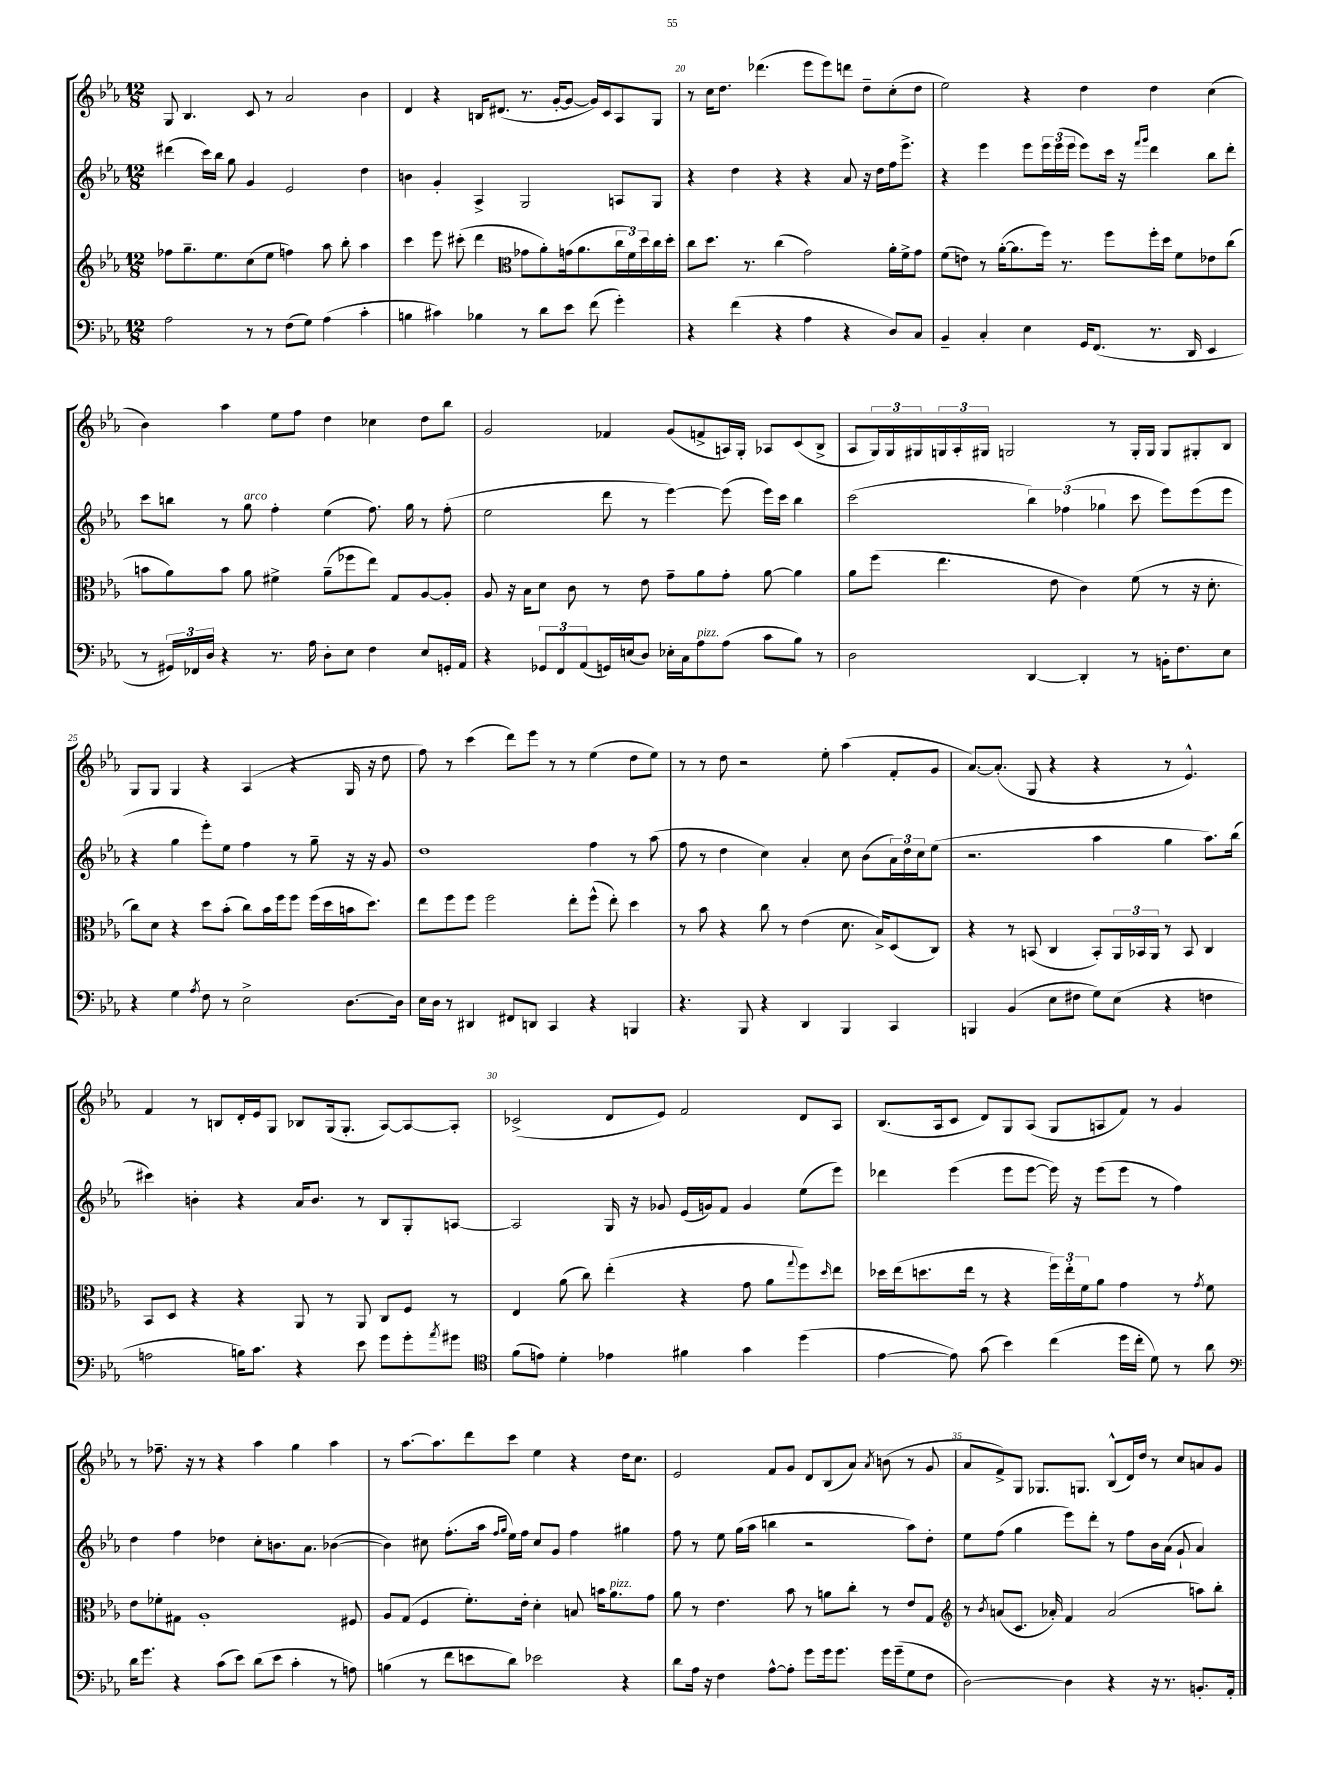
<<
\new StaffGroup <<
\new Staff = "s0" {
    \clef treble \key ees \major \numericTimeSignature \time 12/8
    g8 bes4. c'8 r8 aes'2 bes'4 |
    d'4 r4 b16 dis'8.( r8. g'16~-. g'8~ g'16) c'16 aes8 g8 |
    r8 c''16 d''8. des'''4.( ees'''8 ees'''8) d'''8 d''8-- c''8-.( d''8 |
    ees''2) r4 d''4 d''4 c''4( |
    bes'4) aes''4 ees''8 f''8 d''4 ces''4 d''8 bes''8 |
    g'2 fes'4 g'8( f'8-> a16) g16-. aes8 c'8( bes8-> |
    aes8 \tuplet 3/2 { g16) g16 gis16 } \tuplet 3/2 { g16 aes16-. gis16 } g2 r8 g16-. g16 g8 gis8-. bes8 |
    g8 g8 g4 r4 aes4( r4 g16 r16 d''8 |
    f''8) r8 c'''4( d'''8) ees'''8 r8 r8 ees''4( d''8 ees''8) |
    r8 r8 d''8 r2 ees''8-. aes''4( f'8-. g'8 |
    aes'8.~) aes'8.-.( g8 r4 r4 r8 ees'4.-^) |
    f'4 r8 b8 d'16-. ees'16 g8 bes8 g16( g8.-. aes8~) aes8~ aes8-. |
    ces'2->( d'8 ees'8) f'2 d'8 aes8 |
    bes8.( aes16 c'8 d'8) g8 aes8( g8 a8 f'8) r8 g'4 |
    r8 fes''8.-- r16 r8 r4 aes''4 g''4 aes''4 |
    r8 aes''8.~ aes''8. d'''8 c'''8 ees''4 r4 d''16 c''8. |
    ees'2 f'8 g'8 d'8 bes8( aes'8) \acciaccatura { aes'8 } b'8( r8 g'8 |
    aes'8 f'8->) g8 ges8. g8. bes8-^( d'16) d''16 r8 c''8 a'8 g'8 \bar "|." |
}
\new Staff = "s1" {
    \clef treble \key ees \major \numericTimeSignature \time 12/8
    dis'''4( c'''16) bes''16 g''8 g'4 ees'2 d''4 |
    b'4 g'4-. aes4-> g2 a8 g8 |
    r4 d''4 r4 r4 aes'8 r16 d''16 f''16 ees'''8.-> |
    r4 ees'''4 ees'''8 \tuplet 3/2 { ees'''16 ees'''16( ees'''16 } ees'''8) c'''16 r16 \grace { f'''16 g'''16 } d'''4 bes''8 d'''8-. |
    c'''8 b''8 r8 g''8^\markup { \italic "arco" } f''4-. ees''4( f''8.) g''16 r8 f''8-.( |
    ees''2 d'''8 r8 ees'''4~) ees'''8( ees'''16) c'''16 bes''4 |
    c'''2( \tuplet 3/2 { bes''4) fes''4( ges''4 } c'''8 ees'''8) ees'''8( ees'''8 |
    r4 g''4 ees'''8-.) ees''8 f''4 r8 g''8-- r16 r16 g'8 |
    d''1 f''4 r8 aes''8( |
    f''8 r8 d''4 c''4) aes'4-. c''8 bes'8( \tuplet 3/2 { aes'16) d''16 c''16 } ees''8( |
    r2. aes''4 g''4 aes''8.) bes''16( |
    cis'''4) b'4-. r4 aes'16 b'8. r8 bes8 g8-. a8~ |
    a2 g16 r16 ges'8 ees'16( g'16) f'8 g'4 ees''8( ees'''8) |
    des'''4 ees'''4( ees'''8 ees'''8~ ees'''16) r16 ees'''8( ees'''8 r8 f''4) |
    d''4 f''4 des''4 c''8-. b'8. aes'8. bes'4~( |
    bes'4) cis''8 f''8.-.( aes''16 \grace { f''16 g''16 } ees''16) f''16 cis''8 g'8 f''4 gis''4 |
    f''8 r8 ees''8 g''16( aes''16 b''4 r2 aes''8) d''8-. |
    ees''8 f''8( g''4 ees'''8) d'''8-. r8 f''8 bes'16 aes'16( g'8-! aes'4) \bar "|." |
}
\new Staff = "s2" {
    \clef treble \key ees \major \numericTimeSignature \time 12/8
    fes''8 g''8.-- ees''8. c''8( ees''8 f''4) aes''8 bes''8-. aes''4 |
    c'''4 ees'''8 cis'''8-.( d'''4 \clef alto ges'8 aes'8-.) g'16( aes'8. \tuplet 3/2 { c''16 f'16) d''16 } c''16 d''16-. |
    c''8 d''8. r8. c''4( g'2) aes'16-. f'16-> g'8 |
    f'8( e'8) r8 aes'16~-.( aes'8. f''16) r8. f''8 f''16-. d''16 f'8 ees'8 c''8( |
    b'8 aes'8) b'8 aes'8 fis'4-> aes'8--( fes''8 ees''8) g8 aes8~ aes8-. |
    aes8 r16 bes16 d'8 c'8 r8 ees'8 g'8-- aes'8 g'8-. aes'8~ aes'4 |
    aes'8 f''8( ees''4. ees'8 c'4) f'8( r8 r16 d'8.-. |
    c''8) d'8 r4 d''8 bes'8-.( c''8) bes'16 f''16 f''8 f''16( d''16 b'16 d''8.) |
    ees''8 f''8 f''8 f''2 ees''8-. f''8-^( ees''8-.) d''4 |
    r8 bes'8 r4 c''8 r8 ees'4( d'8. bes16->) d8( c8) |
    r4 r8 b,8( c4 b,8-.) \tuplet 3/2 { aes,16 bes,16 aes,16 } r8 bes,8 c4 |
    bes,8 d8 r4 r4 aes,8 r8 aes,8 c8 f8 r8 |
    ees4 aes'8( c''8) ees''4-.( r4 g'8 aes'8 \appoggiatura { g''8 } f''8) \grace { d''16 } ees''8 |
    des''16 ees''16( d''8. ees''16 r8 r4 \tuplet 3/2 { f''16) ees''16-. f'16 } aes'8 g'4 r8 \acciaccatura { g'8 } f'8 |
    ees'8 fes'8-. gis8 aes1-. fis8 |
    aes8 g8( f4 f'8.-.) ees'16-. d'4-. b8 b'16 aes'8.^\markup { \italic "pizz." } g'8 |
    aes'8 r8 ees'4. bes'8 r8 a'8 c''8-. r8 ees'8 g8 |
    \clef treble r8 \acciaccatura { bes'8 } a'8( c'8. aes'16-.) f'4 aes'2( a''8) bes''8-. \bar "|." |
}
\new Staff = "s3" {
    \clef bass \key ees \major \numericTimeSignature \time 12/8
    aes2 r8 r8 f8( g8) aes4( c'4-. |
    b4 cis'4) bes4 r8 d'8 ees'8 f'8( g'4-.) |
    r4 f'4( r4 aes4 r4 d8) c8 |
    bes,4-- c4-. ees4 g,16 f,8.( r8. d,16 ees,4 |
    r8 \tuplet 3/2 { gis,16) fes,16 d16 } r4 r8. aes16 d8-. ees8 f4 ees8 g,16-. aes,16 |
    r4 \tuplet 3/2 { ges,8 f,8 aes,8( } g,16) e16( d8) ees16-. c16 aes8^\markup { \italic "pizz." } aes8( c'8 bes8) r8 |
    d2 d,4~ d,4-. r8 b,16-. f8. ees8 |
    r4 g4 \acciaccatura { aes8 } f8 r8 ees2-> d8.~ d16 |
    ees16 d16 r8 dis,4 fis,8 d,8 c,4 r4 b,,4 |
    r4. bes,,8 r4 d,4 bes,,4 c,4 |
    b,,4 bes,4( ees8 fis8 g8) ees8( r4 f4 |
    a2 b16) c'8. r4 ees'8 g'8 g'8-. \acciaccatura { aes'8 } gis'8 |
    \clef tenor f'8( e'8) d'4-. ees'4 fis'4 g'4 d''4( |
    ees'4~ ees'8) g'8( bes'4) c''4( d''16 c''16-. d'8) r8 aes'8 |
    \clef bass d'16 g'8. r4 c'8( ees'8) d'8( ees'8 c'4-. r8 a8) |
    b4( r8 f'8 e'8 d'8) ees'2 r4 |
    d'8 aes16 r16 f4 aes8~-^ aes8-. g'8 g'16 g'8. g'16 g'16--( g8 f8 |
    d2~) d4 r4 r16 r8. b,8.-. aes,16-. \bar "|." |
}
>>
>>
\layout { \context { \Score currentBarNumber = #18 \override BarNumber.break-visibility = ##(#f #t #t) barNumberVisibility = #(every-nth-bar-number-visible 5) } }
